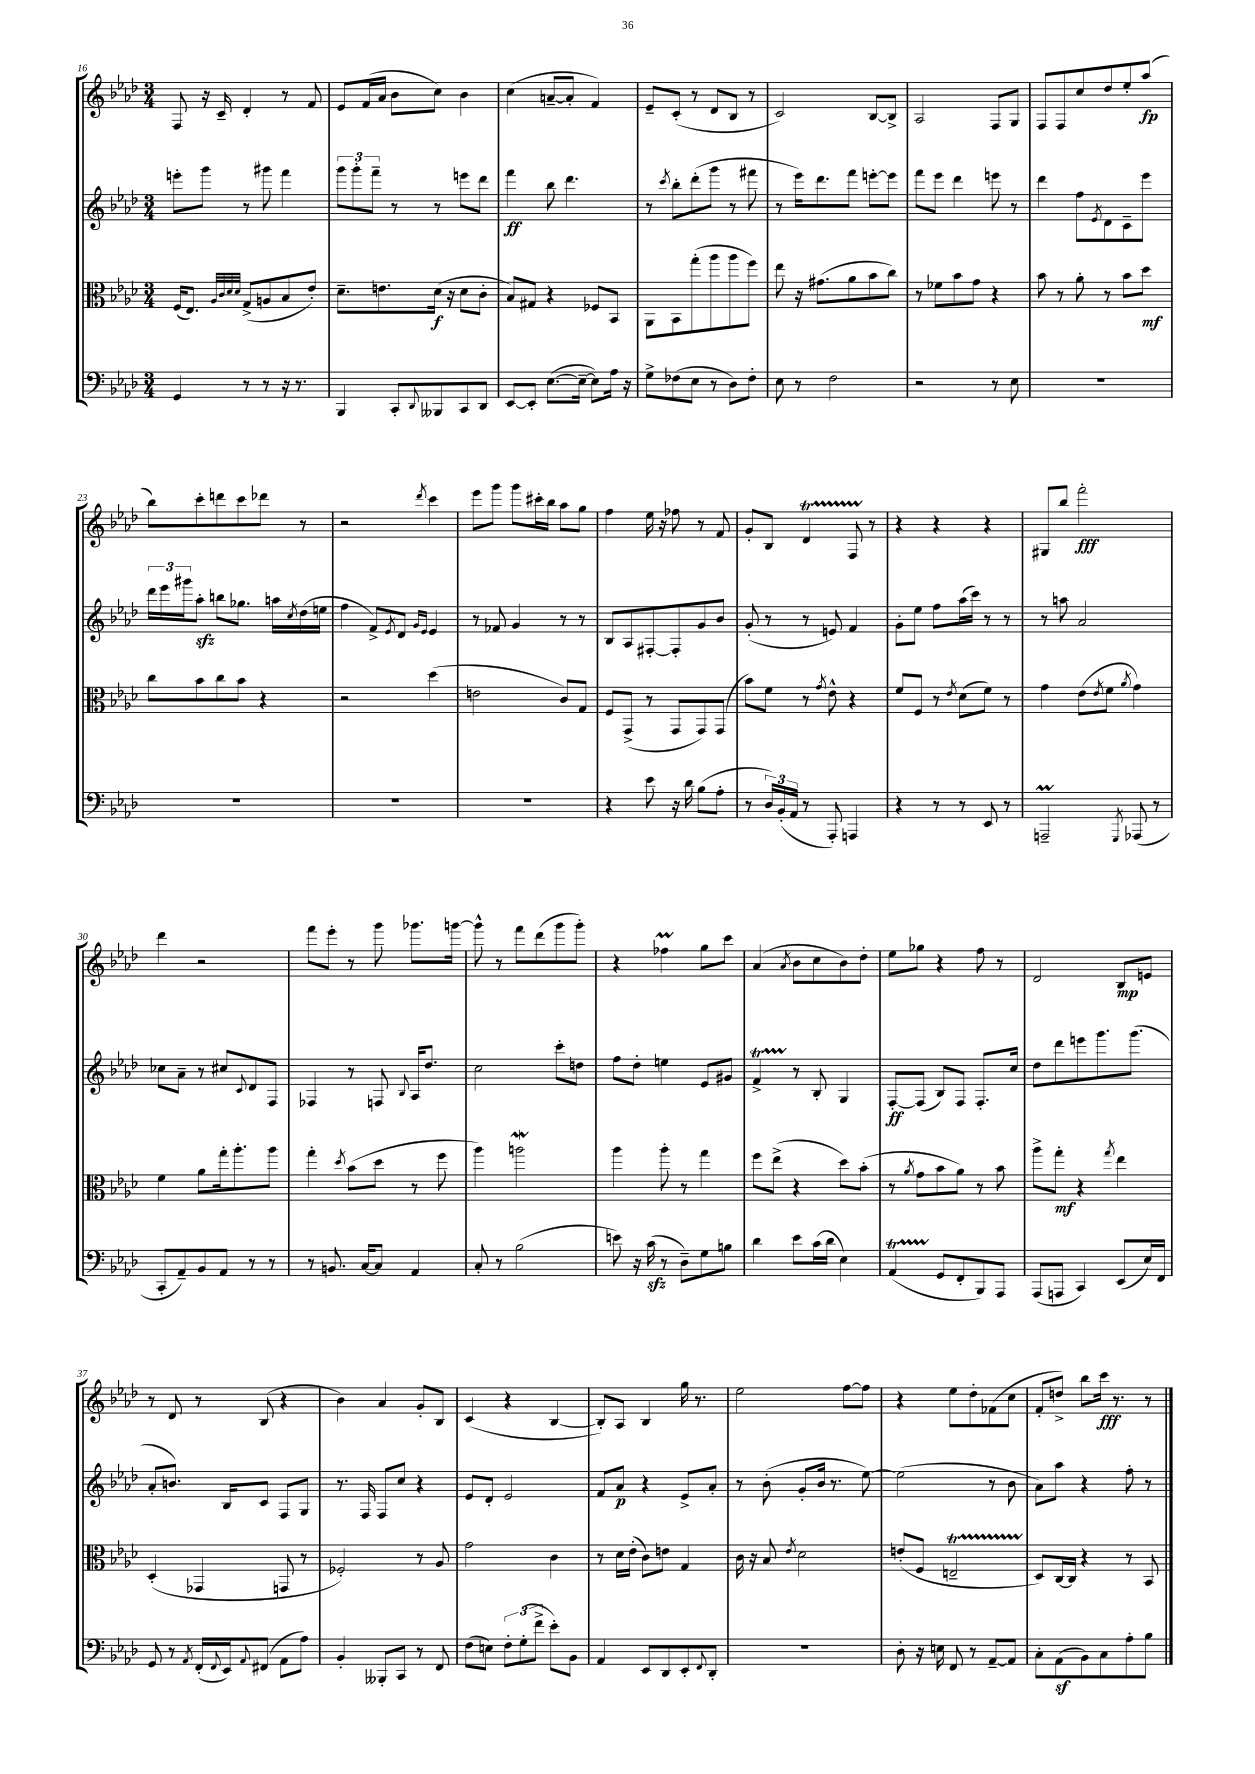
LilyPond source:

<<
\new StaffGroup <<
\new Staff = "s0" {
    \clef treble \key aes \major \numericTimeSignature \time 3/4
    f8 r16 c'16-- des'4-. r8 f'8 |
    ees'8 f'16( aes'16 bes'8 c''8) bes'4 |
    c''4( a'8~-- a'8-. f'4) |
    ees'8-- c'8-.( r8 des'8 bes8 r8 |
    c'2) bes8~ bes8-> |
    aes2 f8 g8 |
    f8 f8 c''8 des''8 ees''8-. aes''8\fp( |
    bes''8) c'''8-. d'''8 c'''8 des'''8 r8 |
    r2 \acciaccatura { des'''8 } c'''4 |
    ees'''8 g'''8 g'''8 cis'''16-. bes''16 aes''8 g''8 |
    f''4 ees''16 r16 fes''8 r8 f'8 |
    g'8-. bes8 des'4\startTrillSpan f8 r8\stopTrillSpan |
    r4 r4 r4 |
    gis8 bes''8 f'''2-.\fff |
    des'''4 r2 |
    f'''8 ees'''8-. r8 g'''8 ges'''8. g'''16~ |
    g'''8-^ r8 f'''8 des'''8( g'''8 g'''8-.) |
    r4 fes''4\prall g''8 c'''8 |
    aes'4( \acciaccatura { aes'8 } bes'8 c''8 bes'8) des''8-. |
    ees''8 ges''8 r4 f''8 r8 |
    des'2 bes8\mp e'8 |
    r8 des'8 r8 bes8( r4 |
    bes'4) aes'4 g'8-. bes8 |
    c'4( r4 bes4~ |
    bes8-.) aes8 bes4 g''16 r8. |
    ees''2 f''8~ f''8 |
    r4 ees''8 des''8-. fes'8( c''8 |
    f'8-. d''8->) bes''8 c'''16\fff r8. r8 \bar "|." |
}
\new Staff = "s1" {
    \clef treble \key aes \major \numericTimeSignature \time 3/4
    e'''8-. g'''8 r8 gis'''8 f'''4 |
    \tuplet 3/2 { g'''8 g'''8-. f'''8-- } r8 r8 e'''8 des'''8 |
    f'''4\ff bes''8 des'''4. |
    r8 \acciaccatura { c'''8 } bes''8-. des'''8-.( g'''8 r8 fis'''8 |
    r8 ees'''16) des'''8. f'''8 e'''8~-. e'''8 |
    f'''8 ees'''8 des'''4 e'''8 r8 |
    des'''4 f''8 \acciaccatura { ees'8 } des'8 c'8-- ees'''8 |
    \tuplet 3/2 { des'''16 ees'''16 gis'''16 } aes''8-.\sfz b''8 ges''8. a''16 \acciaccatura { c''8 } des''16( e''16 |
    f''4 f'8->) \acciaccatura { ees'8 } des'8 \grace { g'16 ees'16 } ees'4 |
    r8 fes'8 g'4 r8 r8 |
    bes8 aes8 fis8~-. fis8-. g'8 bes'8 |
    g'8-.( r8 r8 e'8) f'4 |
    g'8-. ees''8 f''8 aes''16( c'''16) r8 r8 |
    r8 a''8 aes'2 |
    ces''8 aes'8-- r8 cis''8 \appoggiatura { c'8 } des'8 f8 |
    fes4 r8 f8 \appoggiatura { bes8 } aes16 des''8. |
    c''2 c'''8-. d''8 |
    f''8 des''8-. e''4 ees'8 gis'8 |
    f'4->\startTrillSpan r8\stopTrillSpan bes8-. g4 |
    f8~-.\ff f8( bes8) f8 f8.-. c''16 |
    des''8 des'''8 e'''8 g'''8. g'''8.( |
    aes'8-. b'8.) bes16 c'8 f8 g8 |
    r8. f16 f8 c''8 r4 |
    ees'8 des'8-. ees'2 |
    f'8 aes'8\p r4 ees'8-> aes'8-. |
    r8 bes'8-.( g'8-. bes'16 r8. ees''8~) |
    ees''2( r8 bes'8 |
    aes'8) aes''8 r4 f''8-. r8 \bar "|." |
}
\new Staff = "s2" {
    \clef alto \key aes \major \numericTimeSignature \time 3/4
    f16( ees8.) \grace { aes32 c'32 des'32 des'32 } g8->( a8 bes8 ees'8-.) |
    des'8.-- e'8. des'16\f( r16 des'8 c'8-. |
    bes8) gis8 r4 fes8 bes,8 |
    aes,8 bes,8 g''8-.( aes''8 aes''8 f''8) |
    ees''8 r16 gis'8.( aes'8 bes'8 c''8) |
    r8 fes'8 bes'8 g'8 r4 |
    bes'8 r8 aes'8-. r8 bes'8 des''8\mf |
    c''8 bes'8 c''8 bes'8 r4 |
    r2 des''4( |
    e'2 c'8) g8 |
    f8 g,8->( r8 g,8 g,8) g,8( |
    bes'8) f'8 r8 \acciaccatura { g'8 } ees'8-^ r4 |
    f'8 f8 r8 \acciaccatura { ees'8 } des'8( f'8) r8 |
    g'4 ees'8( \acciaccatura { ees'8 } f'8 \acciaccatura { aes'8 } g'4) |
    f'4 aes'8 g''16-. aes''8.-. aes''8 |
    g''4-. \acciaccatura { des''8 } bes'8( des''8 r8 f''8 |
    aes''4) a''2\mordent |
    aes''4 aes''8-. r8 g''4 |
    f''8 ees''8->( r4 des''8) bes'8-.( |
    r8 \acciaccatura { aes'8 } g'8 bes'8 aes'8) r8 bes'8 |
    aes''8-> g''8-.\mf r4 \acciaccatura { g''8 } ees''4 |
    des4-.( ges,4 g,8 r8 |
    fes2-.) r8 aes8 |
    g'2 c'4 |
    r8 des'16 ees'16-.( c'8) e'8 g4 |
    c'16 r16 bes8 \acciaccatura { ees'8 } des'2 |
    e'8-.( f8 e2--\startTrillSpan |
    des8\stopTrillSpan) c16~ c16 r4 r8 bes,8 \bar "|." |
}
\new Staff = "s3" {
    \clef bass \key aes \major \numericTimeSignature \time 3/4
    g,4 r8 r8 r16 r8. |
    bes,,4 c,8-. \appoggiatura { des,8 } beses,,8 c,8 des,8 |
    ees,8~ ees,8-. ees8.~( ees16~-- ees8) aes16 r16 |
    g8-> fes8( ees8 r8 des8) fes8-. |
    ees8 r8 f2 |
    r2 r8 ees8 |
    R2. |
    R2. |
    R2. |
    R2. |
    r4 ees'8 r16 des'16 bes8( aes8-. |
    r8 \tuplet 3/2 { des16) bes,16-.( aes,16 } r8 aes,,8-.) a,,4 |
    r4 r8 r8 ees,8 r8 |
    a,,2--\prall \acciaccatura { g,,8 } aes,,8( r8 |
    c,8-. aes,8--) bes,8 aes,8 r8 r8 |
    r8 b,8. c16~ c8 aes,4 |
    c8-. r8 bes2( |
    e'8) r16 c'16\sfz( r8 des8--) g8 b8 |
    des'4 ees'8 c'16( des'16 ees4) |
    aes,4\startTrillSpan( g,8\stopTrillSpan f,8-. bes,,8) aes,,8 |
    aes,,8( a,,8 c,4) ees,8( ees16) f,16 |
    g,8 r8 \acciaccatura { aes,8 } f,16-.( \appoggiatura { f,8 } ees,16) \appoggiatura { aes,8 } fis,8( aes,8 aes8) |
    bes,4-. beses,,8-. c,8 r8 f,8 |
    f8( e8) \tuplet 3/2 { f8-. g8-.( f'8-> } ees'8-.) bes,8 |
    aes,4 ees,8 des,8 ees,8-. \appoggiatura { f,8 } des,8-. |
    R2. |
    des8-. r16 e16 f,8 r8 aes,8~-- aes,8 |
    c8-. aes,8\sf( bes,8) c8 aes8-. bes8 \bar "|." |
}
>>
>>
\layout { \context { \Score currentBarNumber = #16 } }
